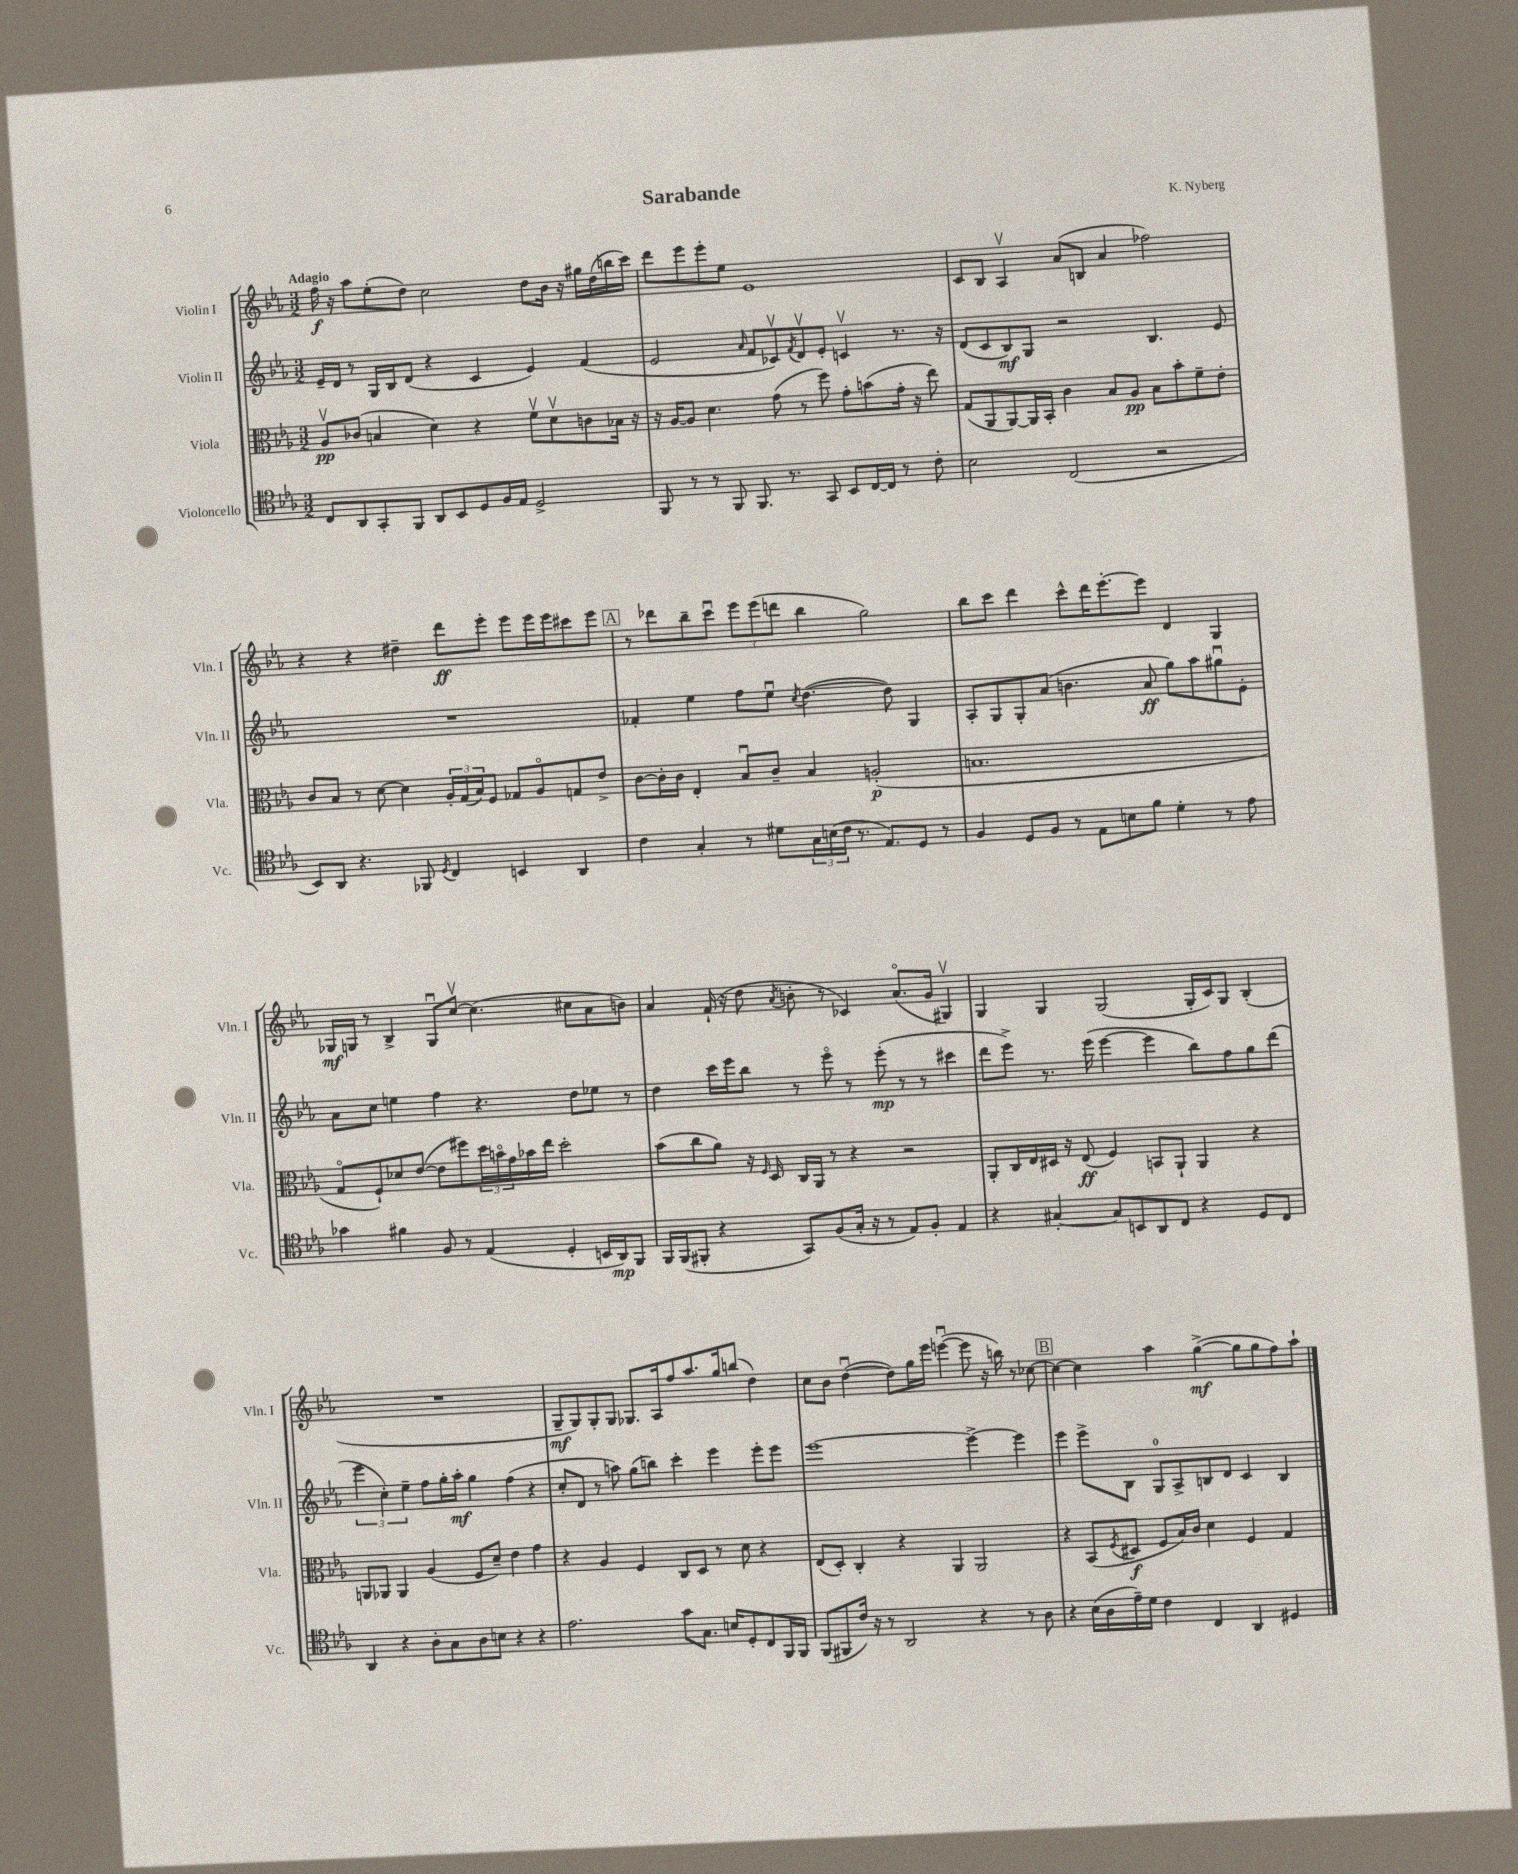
\header { title = "Sarabande" composer = "K. Nyberg" }
<<
\new StaffGroup <<
\new Staff = "s0" \with { instrumentName = "Violin I" shortInstrumentName = "Vln. I" } {
    \clef treble \key ees \major \numericTimeSignature \time 3/2 \tempo "Adagio"
    f''16\f r16 aes''8 ees''8-.( d''8) c''2 d''8 bes'16 r16 gis''16 d''16( b''16 c'''16) |
    d'''8 ees'''8 ees'''8-. ees''8 ees'1 |
    c'8 bes8 aes4\upbow aes'8( b8 aes'4 fes''2) |
    r4 r4 dis''4-- d'''8\ff ees'''8-. ees'''8 ees'''16 ees'''16 cis'''8 ees'''8 |
    \mark \markup { \box "A" } r8 des'''8 bes''8-- c'''8\downbow \tuplet 3/2 { ees'''8 ees'''8( d'''8 } bes''4 g''2) |
    bes''8 c'''8 d'''4 c'''8-^ d'''16 ees'''8.~-. ees'''8 d'4 g4 |
    ges16\mf g16 r8 bes4-> g8\downbow c''8~\upbow c''4.( cis''8 aes'8 b'8) |
    aes'4 f'16-!( r16 d''8 \acciaccatura { aes'8 } b'8-. r8 ces'4) aes'8.\flageolet( g'16 gis4\upbow) |
    g4 g4 g2( g16-. c'16) g8 bes4-.( |
    R1. |
    g8--\mf g8) g8-. g8 ges8. aes16 f''8 aes''8. g''16 b''8( d''4) |
    c''8 bes'8 d''4~\downbow( d''8) g''16 ees'''16 e'''4~\downbow( e'''8 r16 b''16) r8 ces''8~ |
    \mark \markup { \box "B" } ces''4~ ces''4 aes''4 g''4~->\mf( g''8 g''8 f''8) aes''8-! \bar "|." |
}
\new Staff = "s1" \with { instrumentName = "Violin II" shortInstrumentName = "Vln. II" } {
    \clef treble \key ees \major \numericTimeSignature \time 3/2
    ees'16-- d'16 r8 g16 bes16 d'8( r4 c'4 ees'4) f'4( |
    ees'2 \grace { aes'16 } f'8 ces'8\upbow) \acciaccatura { f'8 } d'8\upbow ees'8-. c'4\upbow r8. r16 |
    d'8( c'8 bes8\mf) g8 r2 bes4. ees'8 |
    R1. |
    \mark \markup { \box "A" } fes'4-. ees''4 f''8 ees''8\downbow \acciaccatura { c''8 } d''4.~( d''8) g4 |
    aes8-. g8 g8-. aes'8( b'4. aes'8\ff g''8) aes''8 gis''8\downbow ees'8-. |
    aes'8 c''8 e''4 f''4 r4. d''8 ees''8 r8 |
    d''4 c'''16 ees'''16 bes''8 r8 ees'''8\flageolet r8 ees'''8-.\mp( r8 r8 cis'''4 |
    d'''8 ees'''8->) r8. ees'''16( ees'''4~ ees'''4 bes''8) f''8 g''8 d'''8( |
    \tuplet 3/2 { ees'''4 c''4-.) ees''4-- } f''8 g''16-. aes''16-.\mf g''4 f''4( r4 |
    c''8-. d'8 r8 a''8) g''8( b''8) c'''4-. ees'''4 ees'''8-. ees'''8 |
    ees'''1~ ees'''4~-> ees'''4 |
    \mark \markup { \box "B" } ees'''4 ees'''8-> bes8 g8-0 aes8-> b8 d'8 c'4 b4 \bar "|." |
}
\new Staff = "s2" \with { instrumentName = "Viola" shortInstrumentName = "Vla." } {
    \clef alto \key ees \major \numericTimeSignature \time 3/2
    aes8\upbow\pp ces'8( b4 d'4) r4 f'8\upbow d'8\upbow c'8 bes16 r16 |
    r16 aes16~ aes8 d'4. g'8( r8 f''8) g'8-. b'8( g'16-. r16 ees''8) |
    g8( aes,8 aes,8~) aes,16 bes,16-. c'4 bes8 aes8\pp bes8 bes'8-. f'8-- ees'8-. |
    c'8 bes8 r8 d'8~ d'4 \tuplet 3/2 { aes16-. g16( bes16) } f8 ges8 aes8\flageolet g8 ees'8-> |
    \mark \markup { \box "A" } c'8~ c'16-. c'16 ees4-. bes8\downbow c'8-- bes4 a2-.\p( |
    b1. |
    g8\flageolet f8-!) des'8 ees'8~( ees'8 fis''8) \tuplet 3/2 { d''16 b'16\flageolet g'16 } bes'16 ees''16 d''2-. |
    bes'8( c''8 aes'8) r16 \grace { f16 } d16 c16 aes,16 r8 r4 r2 |
    aes,8-. c16 ees16 dis16 r16 ees8\ff( f4) b,8 aes,8-! aes,4 r4 |
    a,8 aes,8 aes,4 aes4( f8 d'8--) ees'4 g'4 |
    r4 aes4 f4 c8 d8 r8 d'8 r4 |
    ees8( d8-.) c4-. r4 aes,4 aes,2 |
    \mark \markup { \box "B" } r4 bes,8( \acciaccatura { f8 } dis8\f f8 bes16) c'16 d'4 f4 g4 \bar "|." |
}
\new Staff = "s3" \with { instrumentName = "Violoncello" shortInstrumentName = "Vc." } {
    \clef tenor \key ees \major \numericTimeSignature \time 3/2
    c8 aes,8 g,8-. f,8 aes,8 bes,8 d8 f16 ees16 d2-> |
    f,8 r8 r8 f,8 f,8. r8. g,8 bes,8 c16~ c16 r8 c'8-. |
    bes2 c2( r2 |
    bes,8) aes,8 r4. fes,8 \acciaccatura { d8 } c4 b,4 aes,4 |
    \mark \markup { \box "A" } c'4 g4-. r8 dis'8 \tuplet 3/2 { g16 b16( c'16 } r8. ees8.) d8 r8 |
    f4 d8 f8 r8 ees8 b8 f'8 d'4-. r8 ees'8 |
    ges'4 fis'4 f8 r8 ees4( d4-. b,16 aes,16\mp) f,8 |
    f,16 f,16( fis,8-. r4 g,8) f8( g16-. r16 r8 ees8) f8-. ees4 |
    r4 gis4~-. gis8 b,8 aes,8 c8 r4 d8 c8 |
    aes,4 r4 aes8-. g8 aes8 b8 r4 r4 |
    ees'2. g'8 g8. b16 d8-. c8 f,16 f,16 |
    f,8( fis,8 c'16) r16 r8 aes,2 r4 r8 aes8 |
    \mark \markup { \box "B" } r4 bes16( aes16 ees'16--) d'16 c'4 c4 aes,4 dis4 \bar "|." |
}
>>
>>
\layout { \context { \Score \remove "Bar_number_engraver" } }
